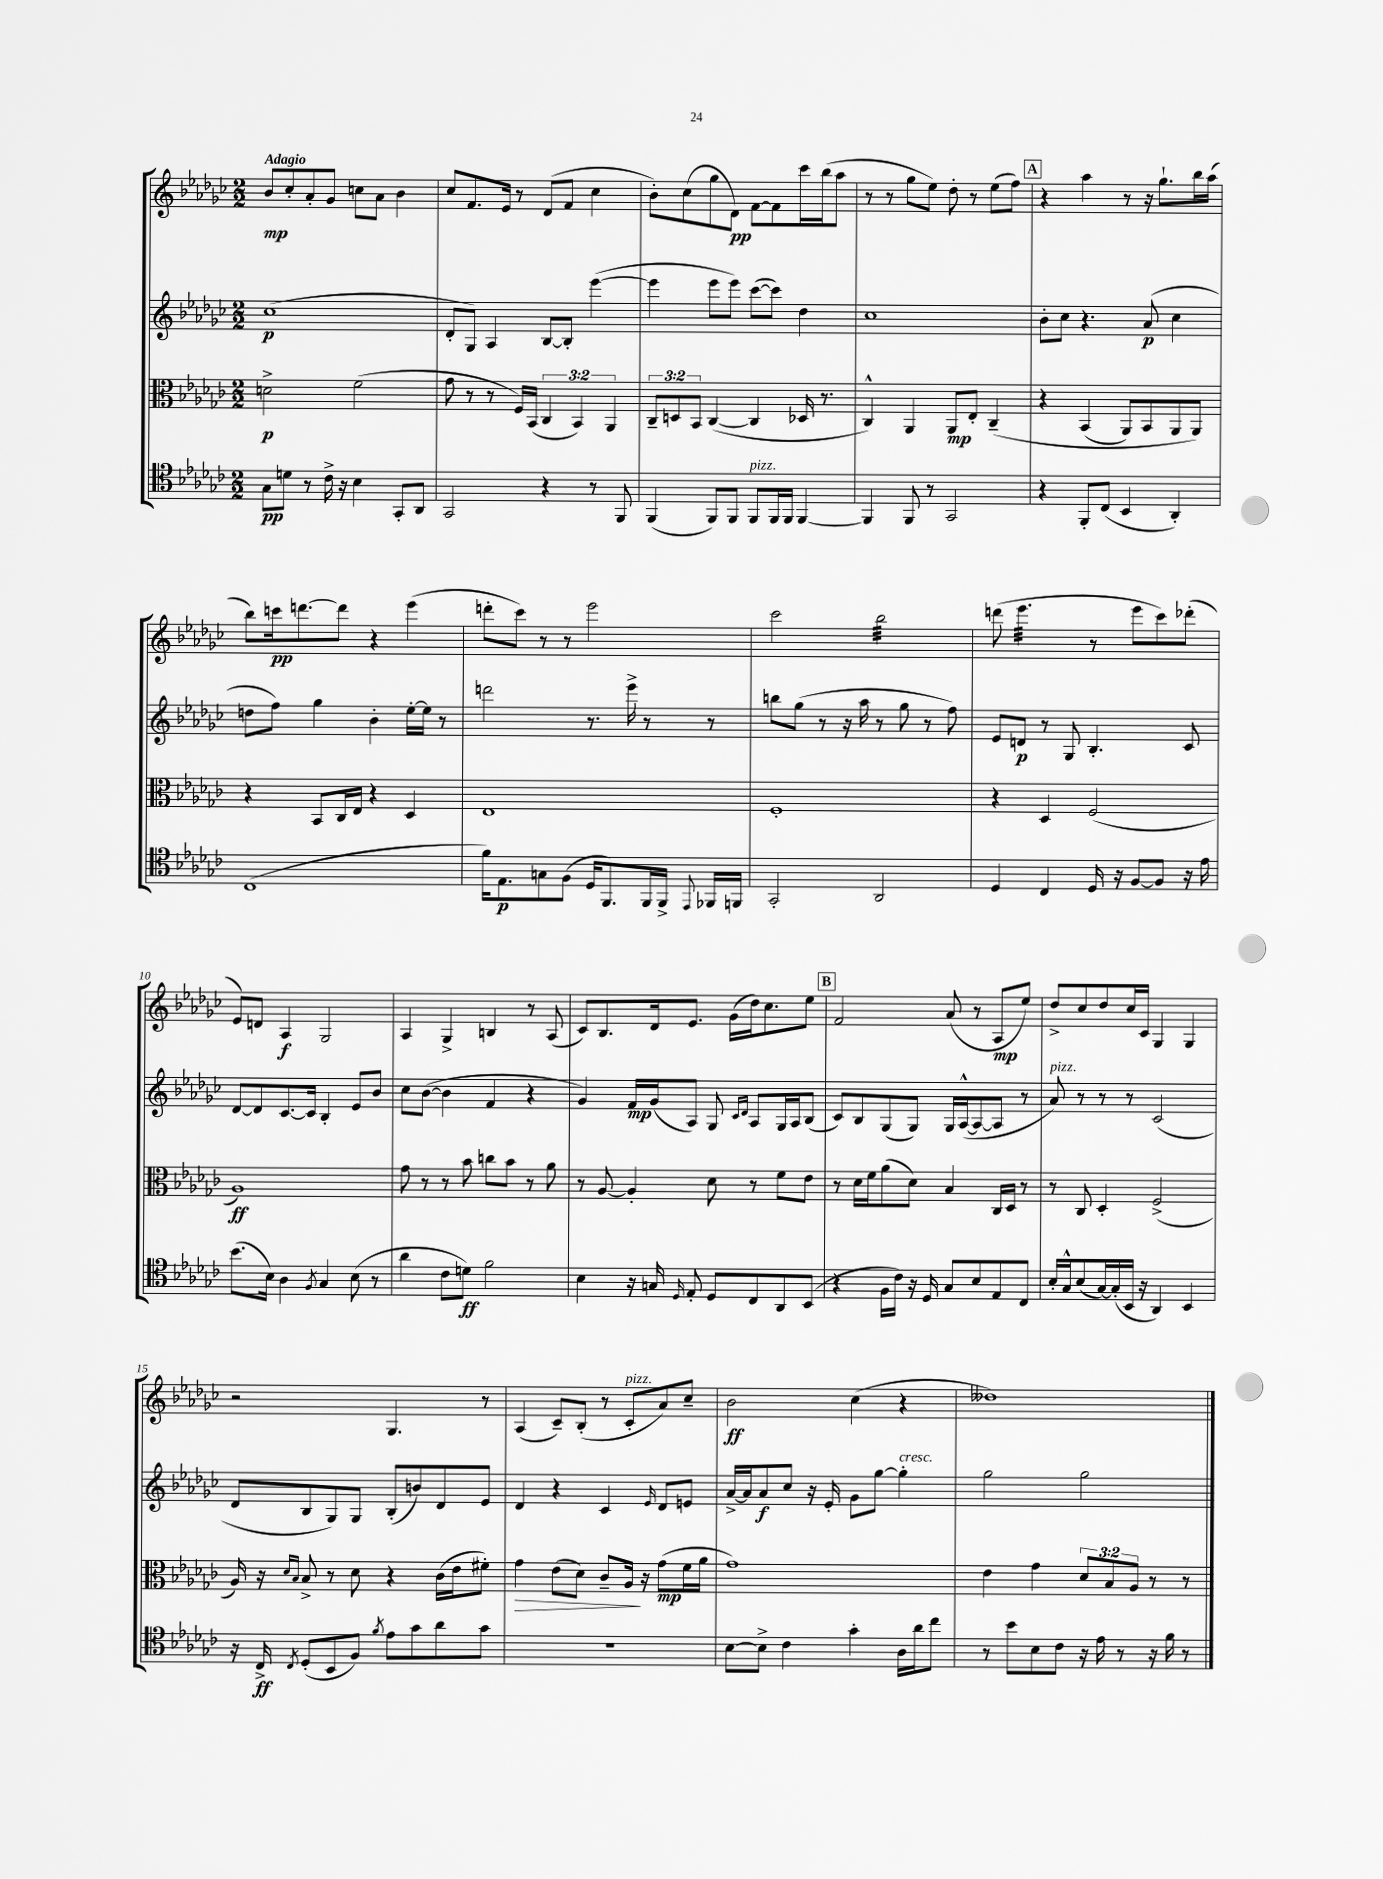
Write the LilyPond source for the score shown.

<<
\new StaffGroup <<
\new Staff = "s0" {
    \clef treble \key ges \major \numericTimeSignature \time 2/2 \tempo "Adagio"
    \autoBeamOff bes'8[\mp ces''8-. aes'8-. ges'8] c''8[ aes'8] bes'4 |
    ces''8[ f'8. ees'16] r8 des'8[( f'8] ces''4 |
    bes'8[-.) ces''8( ges''8 des'8]\pp) f'8[~ f'8 ces'''16 bes''16( aes''8] |
    r8 r8 ges''8[ ees''8]) des''8-. r8 ees''8[( f''8]) |
    \mark \markup { \box "A" } r4 aes''4 r8 r16 ges''8.[-! bes''16 aes''16]( |
    bes''8[) c'''16\pp d'''8.~ d'''8] r4 ees'''4( |
    d'''8[-. ces'''8]) r8 r8 ees'''2 |
    ces'''2 bes''2:32 |
    d'''8( ees'''4.:32 r8 ees'''8[ ces'''8) des'''8]-.( |
    ees'8[) d'8] aes4\f ges2 |
    aes4 ges4-> b4 r8 aes8( |
    ces'8[) bes8. des'16 ees'8.] ges'16[( des''16) ces''8. ees''8] |
    \mark \markup { \box "B" } f'2 aes'8( r8 aes8[\mp ees''8]) |
    des''8[-> ces''8 des''8 ces''16 ces'16] ges4 ges4 |
    r2 ges4. r8 |
    aes4( ces'8[--) bes8]-.( r8 ces'8[-.^\markup { \italic "pizz." } aes'8) ces''8]-- |
    bes'2\ff ces''4( r4 |
    deses''1) \bar "|." |
}
\new Staff = "s1" {
    \clef treble \key ges \major \numericTimeSignature \time 2/2
    \autoBeamOff ces''1\p( |
    des'8[-. ges8]) aes4 bes8[~ bes8]-. ees'''4~( |
    ees'''4 ees'''8[ ees'''8]) ces'''8[~( ces'''8]) des''4 |
    ces''1 |
    \mark \markup { \box "A" } bes'8[-. ces''8] r4. aes'8\p( ces''4 |
    d''8[ f''8]) ges''4 bes'4-. ees''16[~-. ees''16] r8 |
    d'''2 r8. ees'''16-> r8 r8 |
    b''8[ ges''8]( r8 r16 aes''16 r8 ges''8 r8 f''8) |
    ees'8[ d'8]\p r8 ges8 bes4.-. ces'8 |
    des'8[~ des'8 ces'8.~ ces'16] bes4-. ees'8[ bes'8] |
    ces''8[ bes'8]~( bes'4 f'4 r4 |
    ges'4) f'16[\mp ges'16( aes8]) ges8 \grace { ces'16[ des'16] } aes8[ ges16 aes16 bes8]( |
    \mark \markup { \box "B" } ces'8[) bes8 ges8( ges8]) ges16[ aes16~-^( aes8~ aes8] r8 |
    aes'8^\markup { \italic "pizz." }) r8 r8 r8 ces'2( |
    des'8[ bes8 ges8) ges8] bes8[-.( b'8) des'8 ees'8] |
    des'4 r4 ces'4 \grace { ees'16 } des'8[ e'8] |
    aes'16[~-> aes'16 aes'8\f ces''8] r16 ees'16-. ges'8[ ges''8]~ ges''4-.^\markup { \italic "cresc." } |
    ges''2 ges''2 \bar "|." |
}
\new Staff = "s2" {
    \clef alto \key ges \major \numericTimeSignature \time 2/2 \override Staff.TupletNumber.text = #tuplet-number::calc-fraction-text
    \autoBeamOff d'2->\p f'2( |
    ges'8 r8 r8 f16[) bes,16]( \tuplet 3/2 { ces4 bes,4) aes,4 } |
    \tuplet 3/2 { ces8[-- d8 bes,8] } ces4~( ces4 des16 r8. |
    ces4-^) aes,4 aes,8[\mp ees8]-. ces4--\( |
    \mark \markup { \box "A" } r4 bes,4( aes,8[) bes,8 aes,8 aes,8]\) |
    r4 bes,8[ ces16 ees16] r4 des4 |
    ees1 |
    f1-. |
    r4 des4 f2( |
    aes1\ff) |
    ges'8 r8 r8 bes'8 c''8[ bes'8] r8 aes'8 |
    r8 aes8~ aes4-. des'8 r8 f'8[ ees'8] |
    \mark \markup { \box "B" } r8 des'16[ f'16 aes'8( des'8]) bes4 ces16[ des16] r8 |
    r8 ces8 des4-. f2->( |
    aes16) r16 \grace { des'16[ bes16] } bes8-> r8 des'8 r4 ces'16[( ees'16 fis'8]-.) |
    ges'4\> ees'8[( des'8]) ces'8[-- aes16]\! r16 ges'8[\mp( f'16 aes'16] |
    ges'1) |
    ees'4 ges'4 \tuplet 3/2 { des'8[ bes8 aes8] } r8 r8 \bar "|." |
}
\new Staff = "s3" {
    \clef tenor \key ges \major \numericTimeSignature \time 2/2
    \autoBeamOff ges8[\pp d'8] r8 ces'16-> r16 bes4 ges,8[-. aes,8] |
    ges,2 r4 r8 f,8 |
    f,4( f,8[) f,8] f,8[^\markup { \italic "pizz." } f,16 f,16] f,4~ |
    f,4 f,8 r8 ges,2 |
    \mark \markup { \box "A" } r4 f,8[-. ces8]( bes,4 aes,4-.) |
    ces1( |
    f'16[) ees8.\p g8 f8]( des16[ f,8.) f,16 f,16]-> \appoggiatura { ees,8 } fes,16[ f,16] |
    ges,2-. aes,2 |
    des4 ces4 des16 r16 f8[~ f8] r16 ees'16 |
    bes'8.[( bes16]) aes4 \acciaccatura { f8 } ges4 bes8( r8 |
    aes'4 ces'8[ d'8]\ff) f'2 |
    bes4 r16 g16 \grace { des16 } ees8-. des8[ ces8 aes,8 bes,8]( |
    \mark \markup { \box "B" } r4 f16[ ces'16]) r16 des16 ges8[ bes8 ees8 ces8] |
    bes16[-. ges16-^ bes8( ges16~) ges16-.( bes,16] r16 aes,4) bes,4 |
    r16 ces16->\ff \acciaccatura { ces8 } des8[-.( bes,8 f8]) \acciaccatura { f'8 } ees'8[ ges'8 aes'8 ges'8] |
    R1 |
    bes8[~ bes8]-> ces'4 ges'4-. aes16[ aes'16 ces''8] |
    r8 bes'8[ bes8 ces'8] r16 ees'16 r8 r16 f'16 r8 \bar "|." |
}
>>
>>
\layout { \context { \Score \override BarNumber.break-visibility = ##(#f #t #t) barNumberVisibility = #(every-nth-bar-number-visible 5) } }
